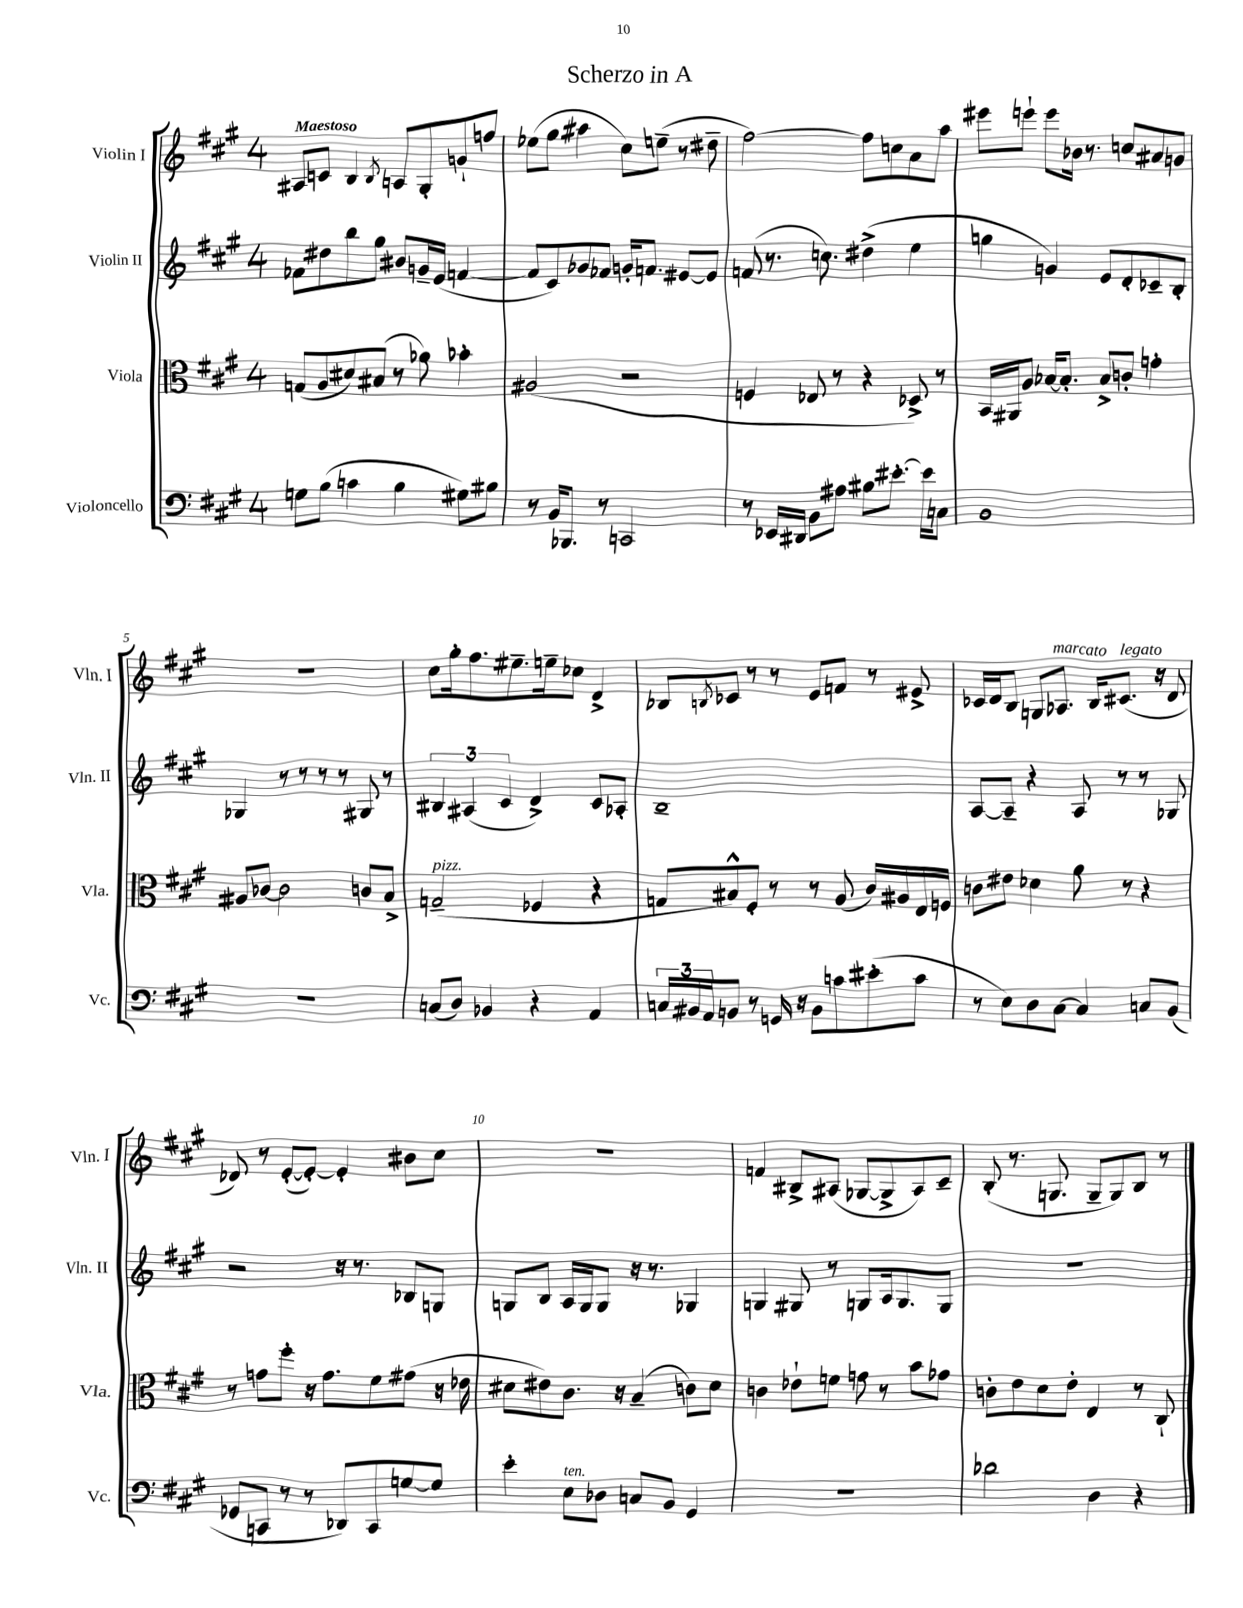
\header { title = "Scherzo in A" }
<<
\new StaffGroup <<
\new Staff = "s0" \with { instrumentName = "Violin I" shortInstrumentName = "Vln. I" } {
    \clef treble \key a \major \once \override Staff.TimeSignature.style = #'single-digit \time 4/4 \tempo "Maestoso"
    ais8 c'8 b4 \acciaccatura { b8 } a8 gis8-. g'8-! f''8 |
    ees''8( gis''8 ais''4 cis''8) e''8--( r8 dis''8-- |
    fis''2~) fis''8 c''8 a'8 a''8 |
    eis'''8 e'''8-! e'''8 bes'16 r8. c''8 ais'8 g'8 |
    R1 |
    cis''8 gis''16-. fis''8. eis''8.-- e''16-- ces''8 d'4-> |
    bes8 \acciaccatura { b8 } ces'8 r8 r8 e'8 f'8 r8 eis'8-> |
    ces'16 d'16 b8 g8 aes8.^\markup { \italic "marcato" } b16 cis'8.^\markup { \italic "legato" }( r16 d'8 |
    des'8) r8 e'8~-.( e'8~-.) e'4-. bis'8 cis''8 |
    R1 |
    f'4 bis8-> ais8( ges8~ ges8-> ais8) cis'8-- |
    b8-.( r8. g8. g8-- g8) b8 r8 \bar "|." |
}
\new Staff = "s1" \with { instrumentName = "Violin II" shortInstrumentName = "Vln. II" } {
    \clef treble \key a \major \once \override Staff.TimeSignature.style = #'single-digit \time 4/4
    fes'8 dis''8 b''8 gis''8 bis'8 g'16-- e'16( f'4~ |
    f'8 cis'8) ges'8 fes'8 g'16-. f'8. eis'8~ eis'8 |
    f'8( r8. c''8.) dis''4->( e''4 |
    g''4 g'4) e'8 d'8-. ces'8-- b8-. |
    ges4 r8 r8 r8 r8 gis8 r8 |
    \tuplet 3/2 { bis4 ais4( cis'4 } d'4->) cis'8 aes8-. |
    b1-- |
    a8~ a8-- r4 a8 r8 r8 ges8 |
    r2 r16 r8. bes8 g8 |
    g8 b8 a16 g16 g8 r16 r8. ges4 |
    g4 gis8 r8 g8 a16 g8. g8 |
    R1 \bar "|." |
}
\new Staff = "s2" \with { instrumentName = "Viola" shortInstrumentName = "Vla." } {
    \clef alto \key a \major \once \override Staff.TimeSignature.style = #'single-digit \time 4/4
    g8( a8 dis'8) bis8( r8 aes'8) bes'4-. |
    ais2( r2 |
    f4 ees8 r8 r4 des8->) r8 |
    b,16 ais,16 a8 bes16~ bes8.-. bes8-> c'8-. g'4-. |
    ais8 ces'8~ ces'2 c'8 b8-> |
    g2--^\markup { \italic "pizz." }( fes4 r4 |
    g8 bis8-^) fis8-. r8 r8 a8( cis'16) ais16 e16 f16 |
    c'8 eis'8 des'4 a'8 r8 r4 |
    r8 g'8 fis''8-. r16 g'8. fis'8 gis'8( r16 ees'16 |
    dis'8 eis'8) cis'8. r16 b4--( c'8) dis'8 |
    c'4 ees'8-! f'8 g'8 r8 b'8 ges'8 |
    c'8-. e'8 d'8 e'8-. e4 r8 cis8-! \bar "|." |
}
\new Staff = "s3" \with { instrumentName = "Violoncello" shortInstrumentName = "Vc." } {
    \clef bass \key a \major \once \override Staff.TimeSignature.style = #'single-digit \time 4/4
    g8 b8( c'4 b4 gis8) bis8 |
    r8 b,16 bes,,8. r8 c,2 |
    r8 ees,16 dis,16 b,8 ais8 bis8 eis'8.~-. eis'16 c8 |
    b,1 |
    R1 |
    c8( d8) bes,4 r4 a,4 |
    \tuplet 3/2 { c16 bis,16 a,16 } b,8 r8 g,16 r16 b,8 c'8 eis'8-.( c'8 |
    r8 e8) d8 cis8~ cis4 c8 b,8( |
    ges,8 c,8 r8 r8 des,8) c,8 g8~ g8 |
    e'4-. e8^\markup { \italic "ten." } des8 c8 b,8 gis,4 |
    R1 |
    des'2 d4 r4 \bar "|." |
}
>>
>>
\layout { \context { \Score \override BarNumber.break-visibility = ##(#f #t #t) barNumberVisibility = #(every-nth-bar-number-visible 5) } }
